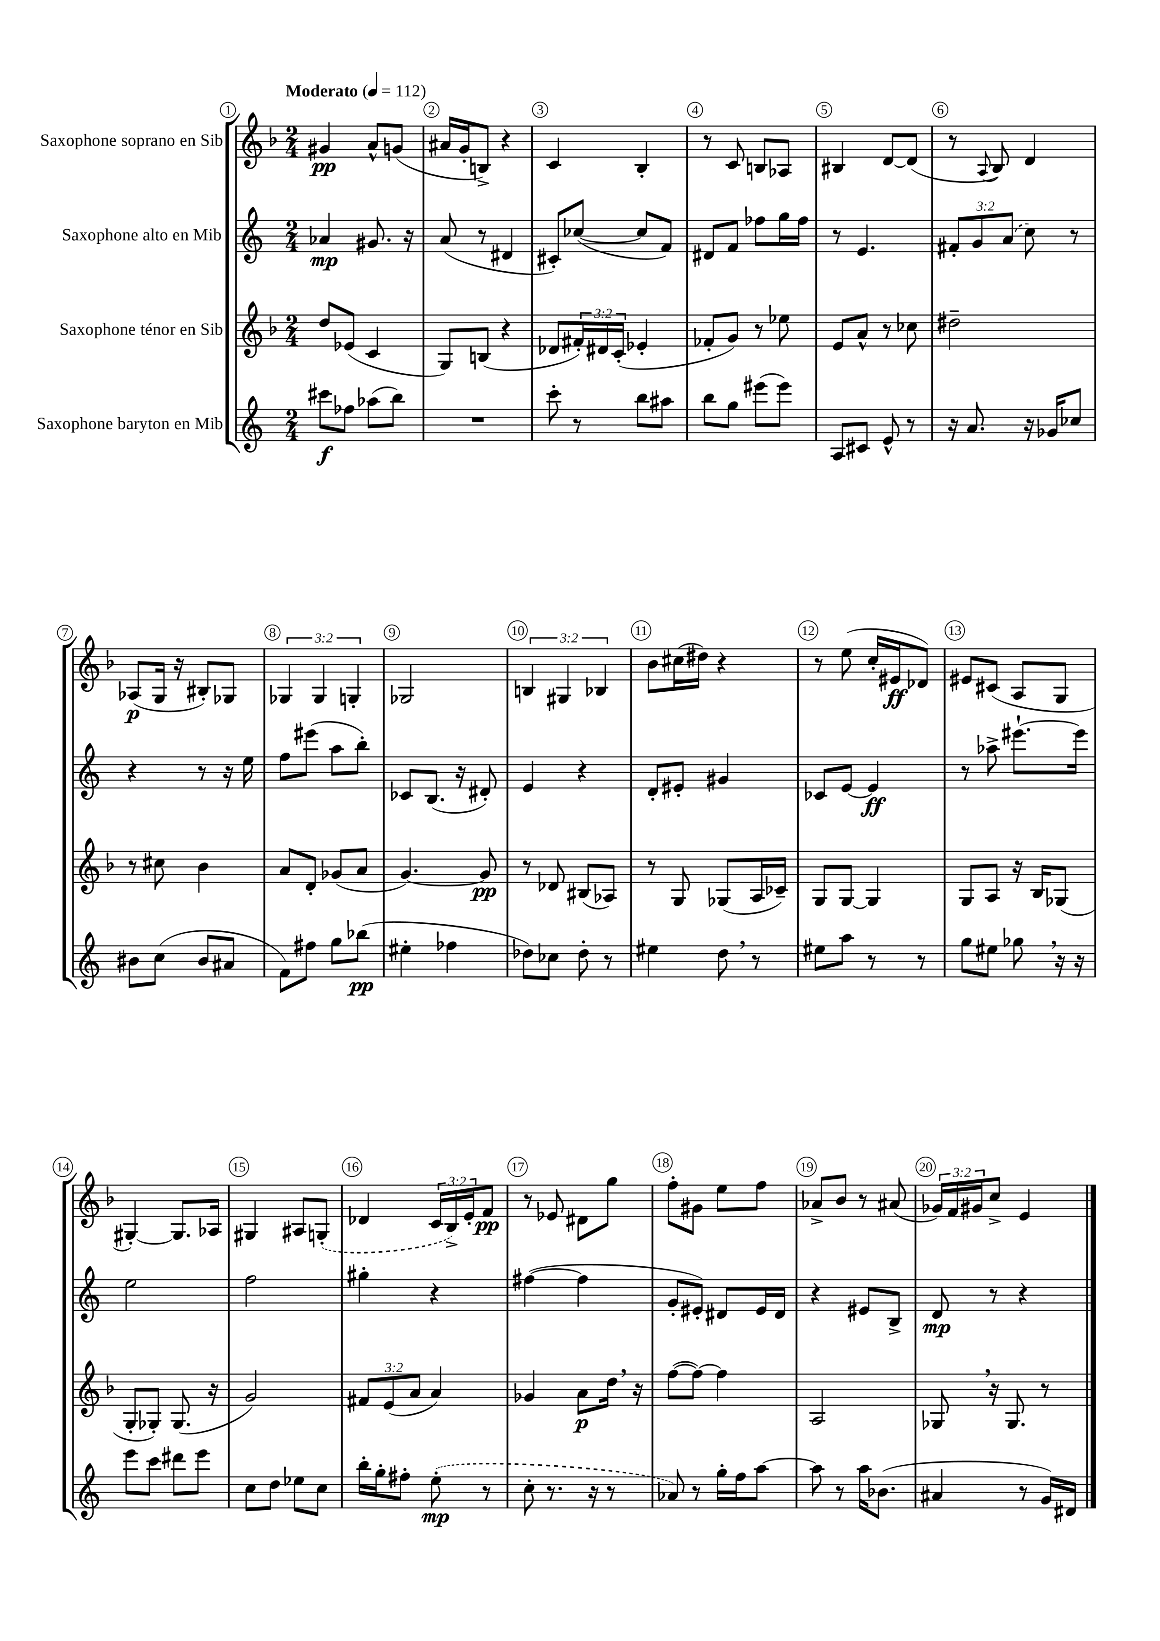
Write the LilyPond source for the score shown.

<<
\new StaffGroup <<
\new Staff = "s0" \with { instrumentName = "Saxophone soprano en Sib" } {
    \clef treble \key f \major \numericTimeSignature \time 2/4 \override Staff.TupletNumber.text = #tuplet-number::calc-fraction-text \tempo "Moderato" 4 = 112
    gis'4\pp a'8-^ g'8( |
    ais'16 g'16-. b8->) r4 |
    c'4 bes4-. |
    r8 c'8 b8 aes8 |
    bis4 d'8~ d'8( |
    r8 \appoggiatura { a8 } bes8) d'4 |
    aes8\p( g16 r16 bis8-.) ges8 |
    \tuplet 3/2 { ges4 ges4 g4-. } |
    ges2 |
    \tuplet 3/2 { b4 gis4 bes4 } |
    bes'8 cis''16( dis''16) r4 |
    r8 e''8( c''16-. eis'16\ff des'8) |
    eis'8 cis'8( a8 g8 |
    gis4~-.) gis8. aes16 |
    gis4 ais8 \once \slurDashed g8-.( |
    des'4 \tuplet 3/2 { c'16 bes16->) e'16-. } f'8\pp |
    r8 ees'8 dis'8 g''8 |
    f''8-. gis'8 e''8 f''8 |
    aes'8-> bes'8 r8 ais'8( |
    \tuplet 3/2 { ges'16) f'16 gis'16 } c''8-> e'4 \bar "|." |
}
\new Staff = "s1" \with { instrumentName = "Saxophone alto en Mib" } {
    \clef treble \key c \major \numericTimeSignature \time 2/4 \override Staff.TupletNumber.text = #tuplet-number::calc-fraction-text
    aes'4\mp gis'8. r16 |
    a'8( r8 dis'4 |
    cis'8-.) ces''8~( ces''8 f'8) |
    dis'8 f'8 fes''8 g''16 fes''16 |
    r8 e'4. |
    \tuplet 3/2 { fis'8-. g'8 \once \slurDashed a'8( } c''8) r8 |
    r4 r8 r16 e''16 |
    f''8 eis'''8( a''8 b''8-.) |
    ces'8 b8.( r16 dis'8-.) |
    e'4 r4 |
    d'8-. eis'8-. gis'4 |
    ces'8 e'8~ e'4\ff |
    r8 aes''8-> eis'''8.~-! eis'''16 |
    e''2 |
    f''2 |
    gis''4-. r4 |
    fis''4~( fis''4 |
    g'8-. eis'8-.) dis'8 eis'16 dis'16 |
    r4 eis'8 b8-> |
    d'8\mp r8 r4 \bar "|." |
}
\new Staff = "s2" \with { instrumentName = "Saxophone ténor en Sib" } {
    \clef treble \key f \major \numericTimeSignature \time 2/4 \override Staff.TupletNumber.text = #tuplet-number::calc-fraction-text
    d''8 ees'8( c'4 |
    g8) b8( r4 |
    des'8 \tuplet 3/2 { fis'16-.) dis'16 c'16-.( } ees'4-. |
    fes'8-. g'8) r8 ees''8 |
    e'8 a'8-^ r8 ces''8 |
    dis''2-- |
    r8 cis''8 bes'4 |
    a'8 d'8-. ges'8( a'8 |
    g'4.~) g'8\pp |
    r8 des'8 bis8( aes8) |
    r8 g8 ges8( a16 ces'16--) |
    g8 g8~ g4 |
    g8 a8 r16 bes16 ges8( |
    g8-. ges8-.) ges8.( r16 |
    g'2) |
    \tuplet 3/2 { fis'8 e'8( a'8 } a'4) |
    ges'4 a'8\p d''16 \breathe r16 |
    f''8~( f''8~) f''4 |
    a2 |
    ges8 \breathe r16 ges8. r8 \bar "|." |
}
\new Staff = "s3" \with { instrumentName = "Saxophone baryton en Mib" } {
    \clef treble \key c \major \numericTimeSignature \time 2/4
    cis'''8\f fes''8 aes''8( b''8) |
    R2 |
    c'''8-. r8 b''8 ais''8 |
    b''8 g''8 eis'''8( eis'''8) |
    a8 cis'8 e'8-^ r8 |
    r16 a'8. r16 ges'16 ces''8 |
    bis'8 c''8( bis'8 ais'8 |
    f'8) fis''8 g''8 bes''8\pp( |
    eis''4-. fes''4 |
    des''8) ces''8 des''8-. r8 |
    eis''4 d''8 \breathe r8 |
    eis''8 a''8 r8 r8 |
    g''8 eis''8 ges''8 \breathe r16 r16 |
    e'''8 c'''8 dis'''8 e'''8 |
    c''8 d''8 ees''8 c''8 |
    b''16-. g''16-. fis''8-. \once \slurDashed e''8-.\mp( r8 |
    c''8-. r8. r16 r8 |
    aes'8) r8 g''16-. f''16 a''8~ |
    a''8 r8 a''16 bes'8.( |
    ais'4 r8 g'16) dis'16 \bar "|." |
}
>>
>>
\layout { \context { \Score \override BarNumber.break-visibility = ##(#f #t #t) barNumberVisibility = #all-bar-numbers-visible \override BarNumber.stencil = #(make-stencil-circler 0.1 0.3 ly:text-interface::print) } }
